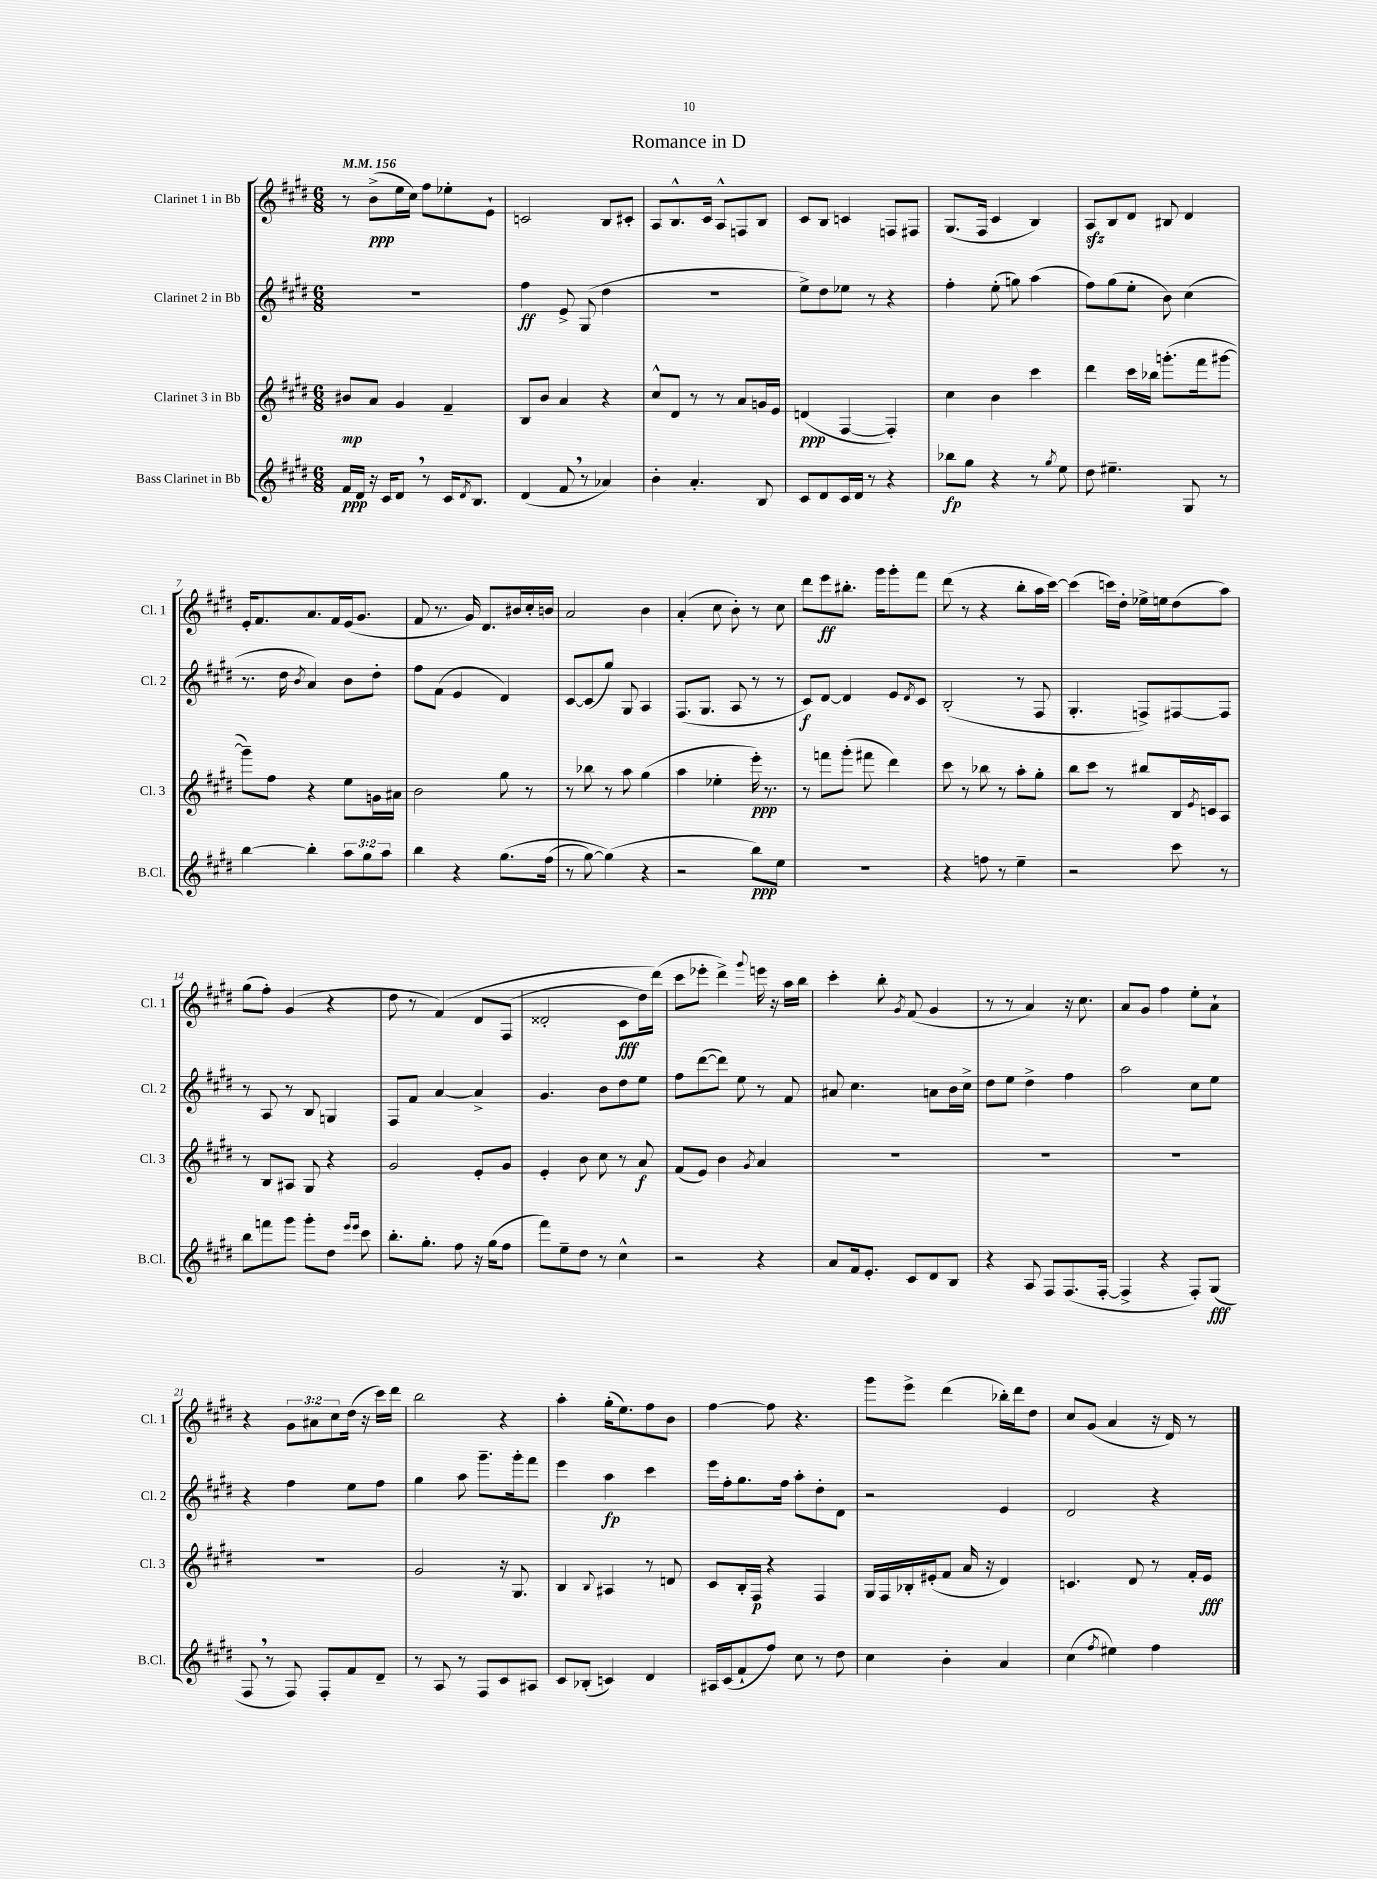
\header { title = "Romance in D" }
<<
\new StaffGroup <<
\new Staff = "s0" \with { instrumentName = "Clarinet 1 in Bb" shortInstrumentName = "Cl. 1" } {
    \clef treble \key e \major \numericTimeSignature \time 6/8 \override Staff.TupletNumber.text = #tuplet-number::calc-fraction-text \tempo 4 = 156
    r8 b'8->\ppp( e''16 cis''16) fis''8 ees''8-. e'8-! |
    c'2 b8 cis'8-. |
    a8 b8.-^ cis'16 a8-^ f8 b8 |
    cis'8 b8 c'4 f8 fis8 |
    gis8.( fis16 cis'4 b4) |
    a8\sfz b8 dis'8 bis8 dis'4 |
    e'16-. fis'8. a'8. fis'16 e'16( gis'8. |
    fis'8 r8. gis'16) dis'8. bis'16 cis''16-. b'16 |
    a'2 b'4 |
    a'4-.( cis''8 b'8-.) r8 cis''8 |
    dis'''8 e'''8\ff bis''8.-. gis'''16 gis'''8-. fis'''8 |
    dis'''8( r8 r4 b''8-. a''16 cis'''16~) |
    cis'''4( c'''16) dis''16-. ees''16-> e''16 dis''8( a''8) |
    gis''8( fis''8-.) gis'4( r4 |
    dis''8 r8 fis'4)\( dis'8 fis8( |
    disis'2-. cis'8\fff dis''16) dis'''16(\) |
    cis'''8 ees'''8-. dis'''4->) \appoggiatura { gis'''8 } e'''16 r16 a''16 b''16 |
    cis'''4-. b''8-. \acciaccatura { gis'8 } fis'8( gis'4 |
    r8 r8 a'4) r16 cis''8. |
    a'8 gis'8 fis''4 e''8-. a'8-! |
    r4 \tuplet 3/2 { gis'8 ais'8 cis''8 } dis''16( r16 cis'''16) dis'''16 |
    b''2 r4 |
    a''4-. gis''16-.( e''8.) fis''8 b'8 |
    fis''4~ fis''8 r4. |
    gis'''8 e'''8-> dis'''4( bes''16-.) dis'''16 dis''8 |
    cis''8 gis'8( a'4 r16 dis'16) r8 \bar "|." |
}
\new Staff = "s1" \with { instrumentName = "Clarinet 2 in Bb" shortInstrumentName = "Cl. 2" } {
    \clef treble \key e \major \numericTimeSignature \time 6/8
    R2. |
    fis''4\ff e'8-> gis8( dis''4 |
    R2. |
    e''8->) dis''8 ees''8 r8 r4 |
    fis''4-. e''8-.( g''8) a''4( |
    fis''8) gis''8( e''8-. b'8) cis''4( |
    r8. dis''16 \acciaccatura { b'8 } a'4) b'8 dis''8-. |
    fis''8 fis'8( e'4 dis'4) |
    cis'8~ cis'8( gis''8) gis8 a4 |
    fis8.( gis8. a8 r8 r8 |
    cis'8\f) dis'8~ dis'4 e'8 \acciaccatura { dis'8 } cis'8 |
    b2-.( r8 fis8 |
    gis4.-. f8->) fis8~ fis8 |
    r8 a8 r8 b8 g4 |
    fis8 fis'8 a'4~ a'4-> |
    gis'4. b'8 dis''8 e''8 |
    fis''8 dis'''8~( dis'''8) e''8 r8 fis'8 |
    ais'8 cis''4. a'8 b'16 cis''16-> |
    dis''8 e''8 dis''4-> fis''4 |
    a''2 cis''8 e''8 |
    r4 fis''4 e''8 fis''8 |
    gis''4 a''8 gis'''8.-- gis'''16-. fis'''8 |
    e'''4 a''4\fp cis'''4 |
    e'''16 fis''16-. gis''8. fis''16 a''8-. dis''8-. dis'8 |
    r2 e'4 |
    dis'2 r4 \bar "|." |
}
\new Staff = "s2" \with { instrumentName = "Clarinet 3 in Bb" shortInstrumentName = "Cl. 3" } {
    \clef treble \key e \major \numericTimeSignature \time 6/8
    bis'8\mp a'8 gis'4 fis'4-- |
    b8 b'8 a'4 r4 |
    cis''8-^ dis'8 r8 r8 a'8 g'16 e'16 |
    d'4\ppp( fis4~ fis4-.) |
    cis''4 b'4 cis'''4 |
    dis'''4 cis'''16 bes''16 g'''8.-.( fis'''16 gis'''8~ |
    gis'''8--) fis''8 r4 e''8 g'16 ais'16 |
    b'2 gis''8 r8 |
    r8 bes''8 r8 a''8 gis''4( |
    a''4 ees''4-. e'''16-.\ppp) r8. |
    r8 f'''8 gis'''8-.( fis'''8 dis'''4) |
    cis'''8 r8 bes''8 r8 a''8-. gis''8-. |
    b''8 cis'''8 r8 bis''8 b16 \acciaccatura { e'8 } c'16 a8 |
    r8 b8 ais8 gis8 r4 |
    gis'2 e'8-. gis'8 |
    e'4-. b'8 cis''8 r8 a'8\f |
    fis'8( e'8) b'4 \acciaccatura { gis'8 } a'4 |
    R2. |
    R2. |
    R2. |
    R2. |
    gis'2 r16 gis8. |
    b4 \appoggiatura { b8 } ais4 r8 d'8 |
    cis'8 b16-. fis16\p r4 fis4 |
    gis16 fis16 bes16-. eis'16-.( fis'8 a'16 r16 dis'4) |
    c'4. dis'8 r8 fis'16-. e'16\fff \bar "|." |
}
\new Staff = "s3" \with { instrumentName = "Bass Clarinet in Bb" shortInstrumentName = "B.Cl." } {
    \clef treble \key e \major \numericTimeSignature \time 6/8 \override Staff.TupletNumber.text = #tuplet-number::calc-fraction-text
    fis'16\ppp dis'16 r16 cis'16 dis'8 \breathe r8 cis'16 \acciaccatura { dis'8 } b8. |
    dis'4( fis'8 \breathe r8 aes'4) |
    b'4-. a'4.-. b8 |
    cis'8 dis'8 cis'16 dis'16 r8 r4 |
    bes''8\fp gis''8 r4 r8 \acciaccatura { gis''8 } e''8 |
    dis''8 eis''4.-- gis8 r8 |
    b''4~ b''4-. \tuplet 3/2 { a''8 gis''8 a''8 } |
    b''4 r4 gis''8.\( fis''16( |
    r8 gis''8~) gis''4(\) r4 |
    r2 b''8\ppp) e''8 |
    R2. |
    r4 f''8 r8 e''4-- |
    r2 cis'''8 r8 |
    b''8 f'''8 gis'''8 gis'''8-. dis''8 \grace { e'''16 e'''16 } cis'''8 |
    b''8.-. gis''8.-. fis''8 r16 gis''16( fis''8 |
    fis'''8) e''8-- dis''8 r8 cis''4-^ |
    r2 r4 |
    a'8 fis'16 e'8.-. cis'8 dis'8 b8 |
    r4 a8 fis8 fis8.( fis16~-. |
    fis4-> r4 fis8-.) gis8\fff( |
    fis8 \breathe r8 fis8) fis8-. fis'8 dis'8-- |
    r8 a8 r8 fis8 cis'8 ais8 |
    cis'8 bes8-.( c'4) dis'4 |
    ais16 cis'16( fis'8-! fis''8) cis''8 r8 dis''8 |
    cis''4 b'4-. a'4 |
    cis''4( \acciaccatura { fis''8 } eis''4) fis''4 \bar "|." |
}
>>
>>
